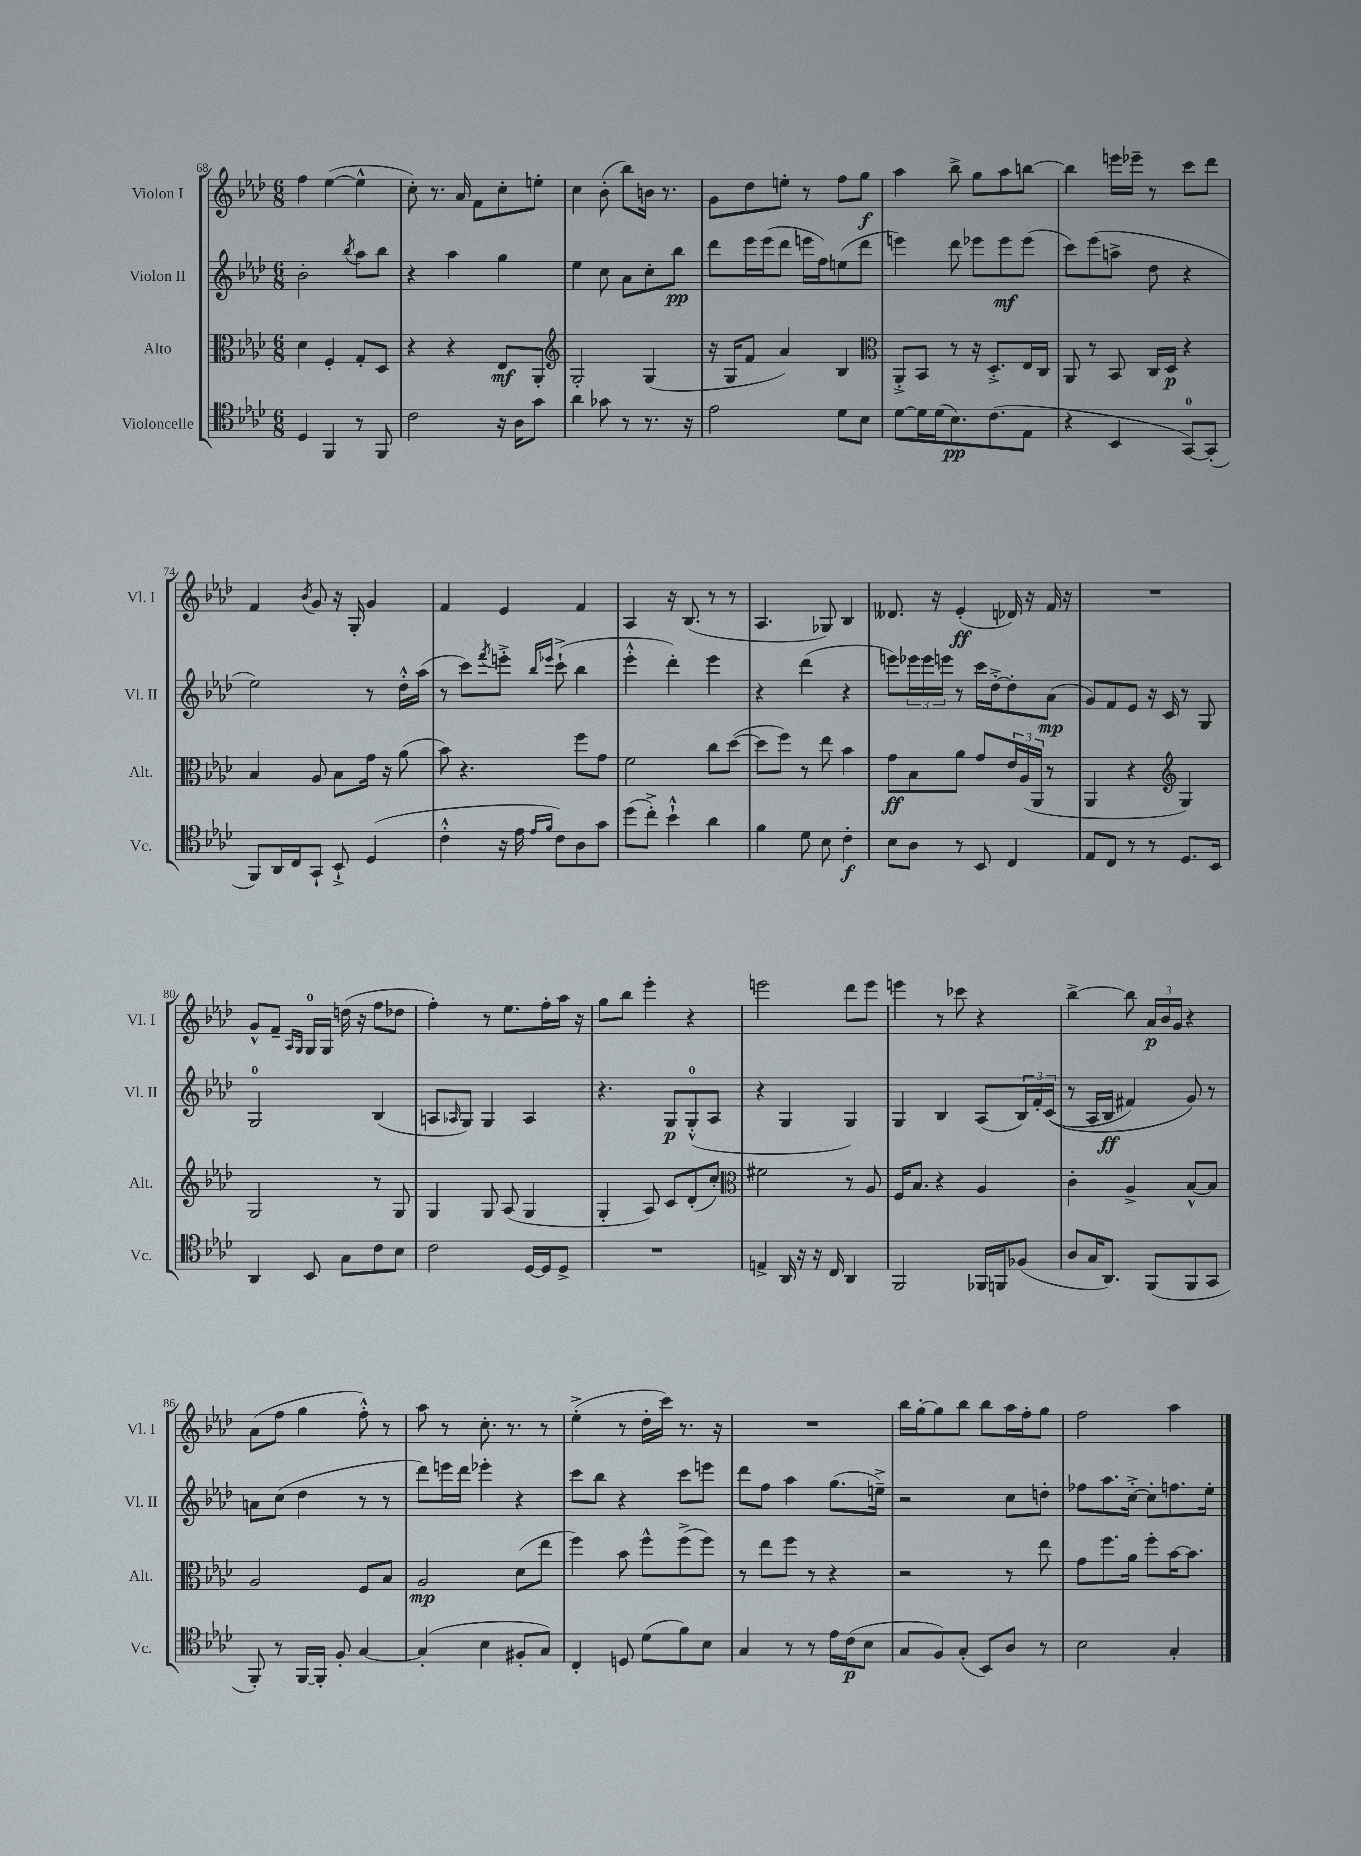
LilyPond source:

<<
\new StaffGroup <<
\new Staff = "s0" \with { instrumentName = "Violon I" shortInstrumentName = "Vl. I" } {
    \clef treble \key aes \major \numericTimeSignature \time 6/8
    f''4 ees''4~( ees''4-^ |
    c''8-.) r8. aes'16 f'8 c''8-. e''8-. |
    c''4 bes'8-.( bes''8) b'16 r8. |
    g'8 des''8 e''8-. r8 f''8 g''8\f |
    aes''4 bes''8-> g''8 aes''8 b''8~ |
    b''4 e'''16 ees'''16-- r8 c'''8 des'''8 |
    f'4 \acciaccatura { bes'8 } g'8 r16 g16-. g'4 |
    f'4 ees'4 f'4 |
    aes4 r16 bes8.( r8 r8 |
    aes4. ges8) bes4 |
    deses'8. r16 ees'4-.\ff( des'16) r16 f'16 r16 |
    R2. |
    g'8-^ f'8-- \grace { aes16 g16 } g16-0 g16 d''16( r16 f''8 des''8 |
    f''4-.) r8 ees''8. f''16-. aes''16 r16 |
    g''8 bes''8 ees'''4-. r4 |
    e'''2 des'''8 e'''8 |
    e'''4 r8 ces'''8 r4 |
    bes''4~-> bes''8 \tuplet 3/2 { aes'16\p bes'16 g'16 } r4 |
    aes'8( f''8 g''4 f''8-.-^) r8 |
    aes''8 r8 c''8.-. r8. r8 |
    ees''4-.->( r8 des''16-. c'''16) r8. r16 |
    R2. |
    bes''16 g''16~-. g''8 bes''8 bes''8 aes''16 f''16-. g''8 |
    f''2 aes''4 \bar "|." |
}
\new Staff = "s1" \with { instrumentName = "Violon II" shortInstrumentName = "Vl. II" } {
    \clef treble \key aes \major \numericTimeSignature \time 6/8
    bes'2-. \acciaccatura { bes''8 } aes''8 bes''8 |
    r4 aes''4 g''4 |
    ees''4 c''8 aes'8 c''8-. bes''8\pp |
    des'''8 ees'''16 ees'''16( des'''8 e'''16 f''16) e''8( des'''8 |
    e'''4) des'''8 ees'''8 ees'''8\mf ees'''8( |
    c'''8) ees'''8( a''8-> des''8 r4 |
    ees''2) r8 des''16-.-^ aes''16( |
    r8 c'''8) \acciaccatura { f'''8 } e'''8-.-> \grace { bes''16 ees'''16 } c'''8-!->( bes''4 |
    ees'''4-.-^ des'''4-.) ees'''4 |
    r4 des'''4( r4 |
    e'''8) \tuplet 3/2 { ees'''16 ees'''16 e'''16 } r8 c'''16 des''16~-.-> des''8-. aes'8\mp( |
    g'8) f'8 ees'8 r16 c'16 r8 g8 |
    g2-0 bes4( |
    a8 \grace { aes16 } g8) g4 aes4 |
    r4. g8\p g8-0-.-^( aes8 |
    r4 g4 g4) |
    g4 bes4 aes8( \tuplet 3/2 { bes16) f'16-. c'16(\( } |
    r8 aes16 bes16\ff fis'4) g'8\) r8 |
    a'8 c''8( des''4 r8 r8 |
    des'''8) e'''16 des'''16 ees'''4-. r4 |
    c'''8 bes''8 r4 c'''8 e'''8 |
    des'''8 f''8 aes''4 g''8.( e''16--->) |
    r2 c''8 d''8-. |
    fes''8 aes''8. c''16~-.-> c''8-. f''8. ees''16-. \bar "|." |
}
\new Staff = "s2" \with { instrumentName = "Alto" shortInstrumentName = "Alt." } {
    \clef alto \key aes \major \numericTimeSignature \time 6/8
    des'4 f4-. g8-. des8 |
    r4 r4 ees8\mf aes,8-. |
    \clef treble g2-. g4( |
    r16 g16 f'8 aes'4) bes4 |
    \clef alto aes,8-.-> bes,8 r8 r16 des8.-.-> ees16 c16 |
    aes,8 r8 bes,8 c16 des16\p r4 |
    bes4 aes8 bes8 g'16 r16 aes'8( |
    bes'8) r4. f''8 g'8 |
    f'2 c''8 des''8~( |
    des''8 f''8) r8 ees''8 bes'4 |
    g'8\ff bes8 aes'8 g'8 \tuplet 3/2 { ees'16 aes16( aes,16 } r8 |
    aes,4 r4 \clef treble g4) |
    g2 r8 g8 |
    g4 g8 aes8( g4 |
    g4-. aes8) c'8 des'8-.( c''8-.) |
    \clef alto fis'2 r8 aes8 |
    f16 bes8. r4 aes4 |
    c'4-. aes4-> bes8~-^ bes8 |
    aes2 f8 bes8 |
    aes2\mp des'8( ees''8 |
    f''4) bes'8 f''8-^ f''8->( f''8) |
    r8 ees''8 f''8 r8 r4 |
    r2 r8 ees''8 |
    g'8 f''8. aes'16 f''8-. bes'16~ bes'8. \bar "|." |
}
\new Staff = "s3" \with { instrumentName = "Violoncelle" shortInstrumentName = "Vc." } {
    \clef tenor \key aes \major \numericTimeSignature \time 6/8
    des4 f,4 r8 f,8 |
    c'2 r16 aes16 g'8 |
    aes'4 ges'8 r8 r8. r16 |
    ees'2 des'8 bes8 |
    des'8~ des'16 des'16( bes8.\pp) c'8.( ees8 |
    r4 bes,4 g,8-0~) g,8-.( |
    f,8) aes,16 c16 g,8-! bes,8-!-> des4( |
    c'4-.-^ r16 ees'16 \grace { ees'16 f'16 } c'8) aes8 g'8 |
    des''8( c''8-.->) bes'4-!-^ aes'4 |
    f'4 des'8 bes8 c'4-.\f |
    bes8 aes8 r8 bes,8 c4 |
    ees8 c8 r8 r8 des8. bes,16 |
    aes,4 bes,8 g8 c'8 bes8 |
    c'2 des16~ des16 des8-> |
    R2. |
    e4-> aes,16 r16 r16 c16 aes,4 |
    f,2 fes,16 f,16 fes8( |
    aes8 g16 aes,8.) f,8( f,8 g,8 |
    f,8-.) r8 f,16~ f,16-. f8-. g4~ |
    g4-.( bes4 fis8-. g8) |
    c4-. d8 des'8( f'8) bes8 |
    g4 r8 r8 ees'16 c'16\p( bes8 |
    g8 f8) g8-.( bes,8) aes8 r8 |
    bes2 g4-. \bar "|." |
}
>>
>>
\layout { \context { \Score currentBarNumber = #68 } }
